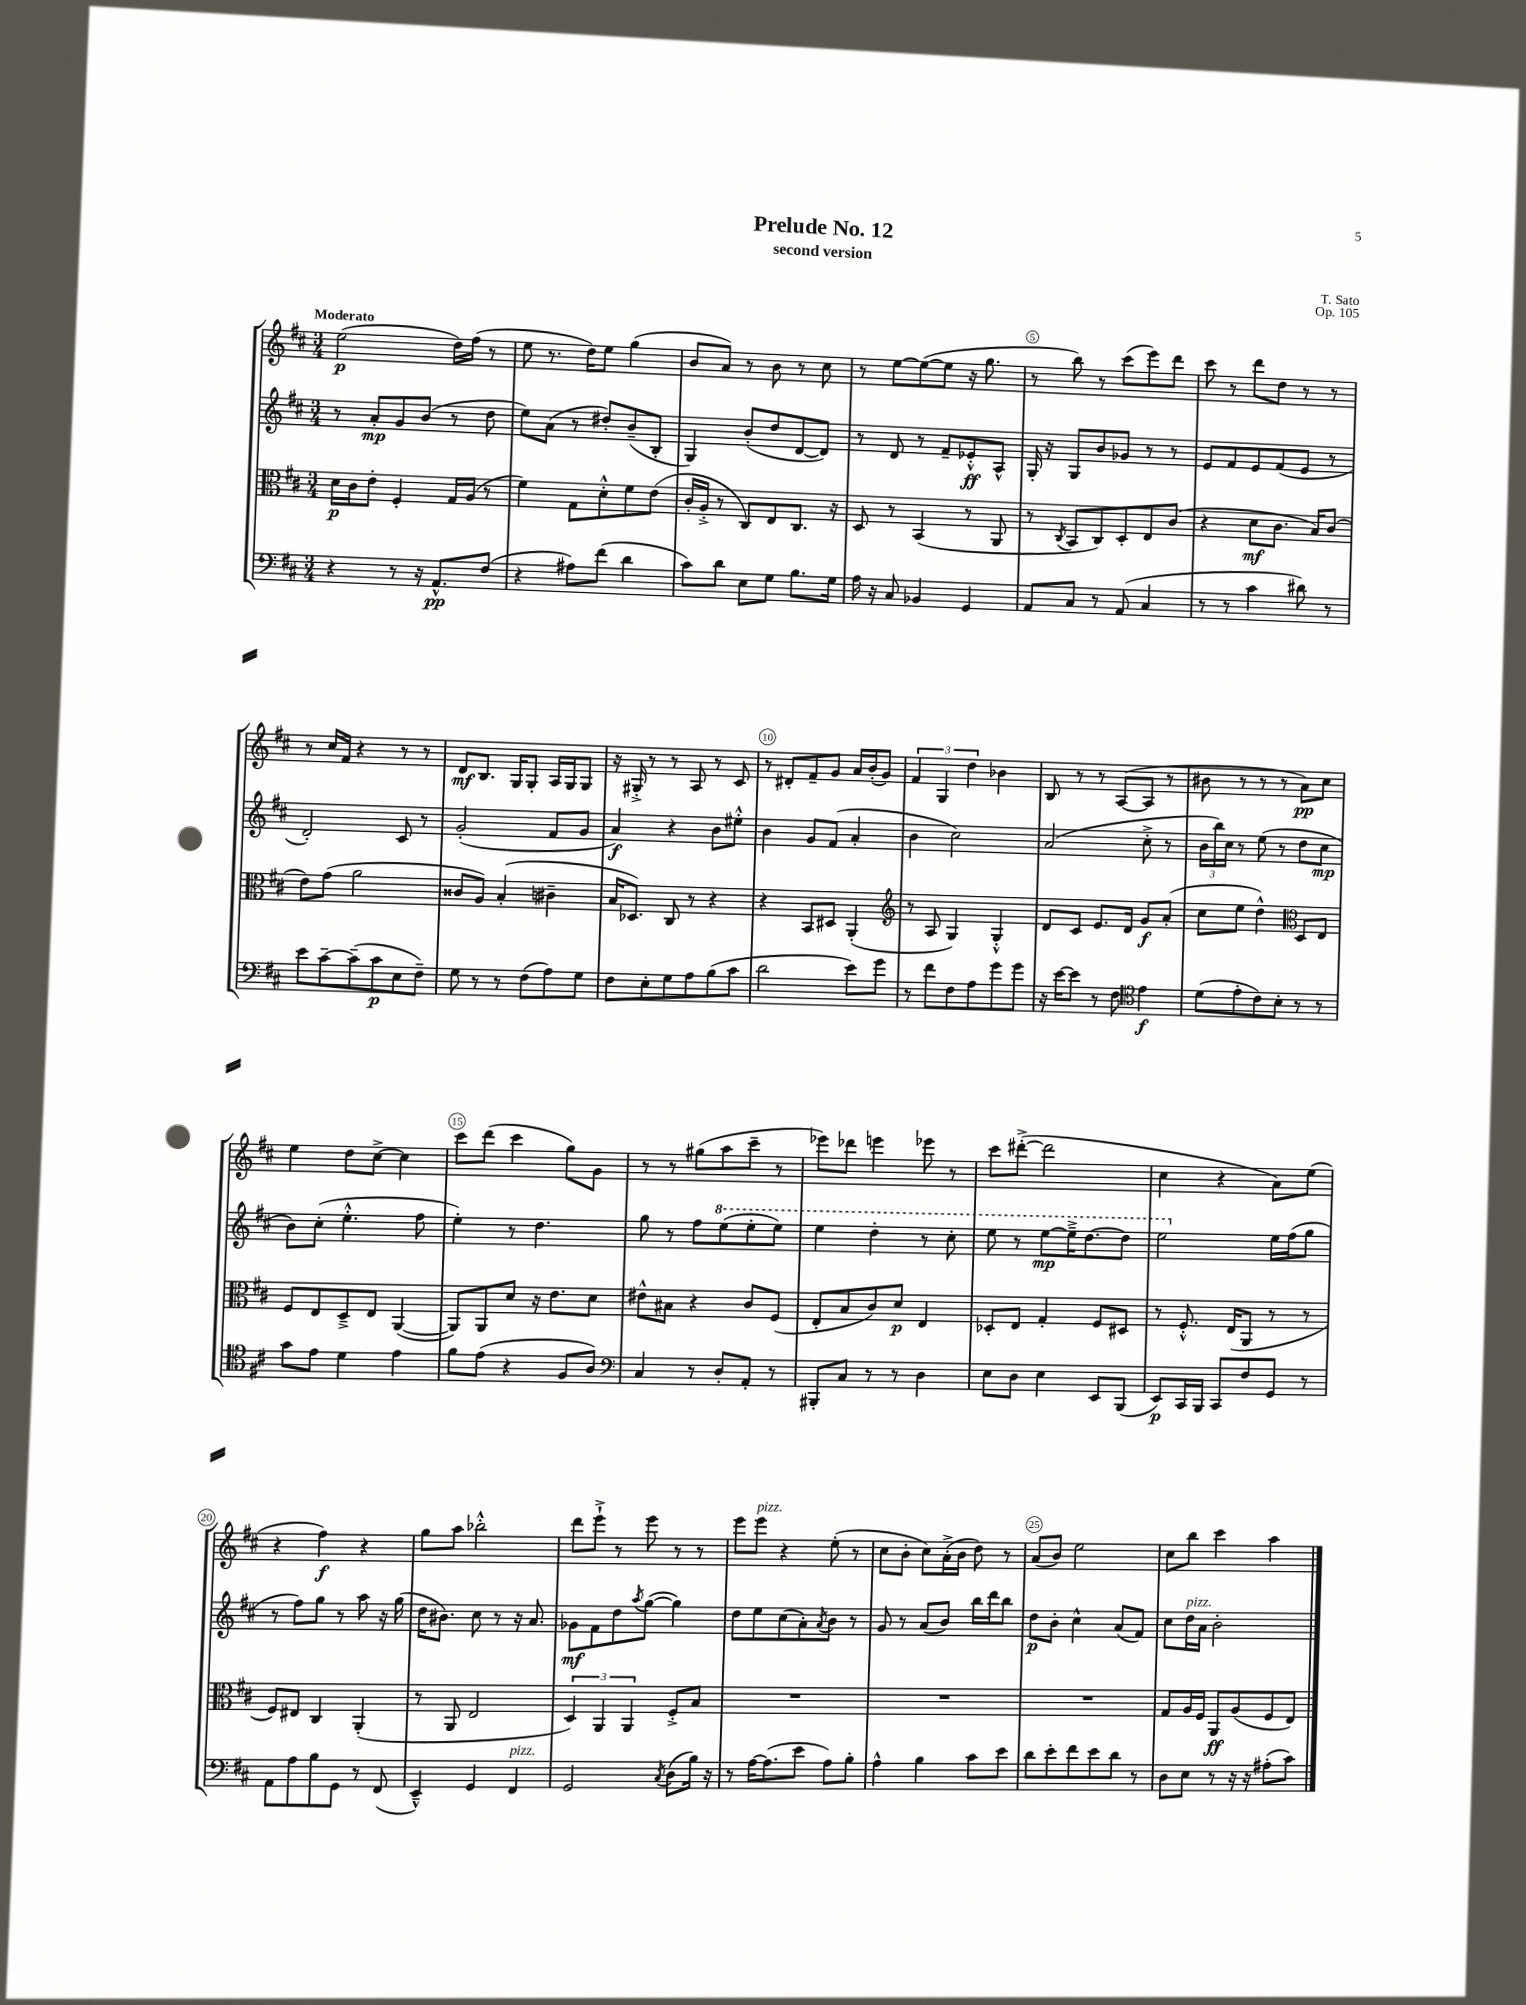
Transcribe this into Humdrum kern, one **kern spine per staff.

**kern	**kern	**kern	**kern
*staff4	*staff3	*staff2	*staff1
*clefF4	*clefC3	*clefG2	*clefG2
*k[f#c#]	*k[f#c#]	*k[f#c#]	*k[f#c#]
*M3/4	*M3/4	*M3/4	*M3/4
4r	16d\LL	8r	(2ee\
.	16c#\J	.	.
.	8e'\J	8a'/L	.
8r	4F#'/	8g/	.
16r	.	(8b/J	.
8.AA^^/L	.	.	.
.	16G/LL	8r	16dd\LL)
.	(16A/JJ	.	(16ff#\JJ
(8F#/J	8r	8dd\	8r
=	=	=	=
4r	4f#\)	8ee\L)	8ee\
.	.	(8a\J	8.r
8A#\L)	8G\L	8r	.
.	.	.	16dd\LK)
(8f#\J	8d'^^\	8dd#'/L)	8ee\J
4d\	8f#\	(8b~/	(4gg\
.	(8e\J	8B'/J	.
=	=	=	=
8c#\L)	16c#'/LL	4G/)	8b/L
.	16A'^/JJ	.	.
8d\J	8r	.	8a/J)
8E\L	8C#/L)	(8b'/L	8r
8G\J	8E/	8dd/	8b\
8.B\L	8.C#/J	[8d/	8r
.	.	8d/]J)	8cc#\
16G\Jk	16r	.	.
=	=	=	=
16A\	8D/	8r	8r
16r	.	.	.
8C#/	8r	8d/	[8ee\L
4BB-/	(4BB/	8r	(8ee\_
.	.	8f#~/L	8ee\]J
4GG/	8r	8e-'^^/	16r
.	.	.	8.gg\
.	8AA/	8A^^/J	.
=	=	=	=
8AA/L	8r	16G'/	8r
.	.	16r	.
.	8qC#/	.	.
8C#/J	8BB/L	8G/L	8bb\)
8r	8C#/)	8b/	8r
(8AA/	8D'/	8g-/J	(8ccc#\L
4C#/	8E/	8r	8eee\)
.	(8c#/J	8r	8ddd\J
=	=	=	=
8r	4r	8e/L	8ccc#\
8r	.	8f#/	8r
4c#\	8d\L	8e/	8ddd\L
.	8.c#\J	(8f#/	8dd\J
8d#\)	.	8e/J	8r
.	16B/LK)	.	.
8r	(8c#/J	8r	8r
=	=	=	=
8e\L	8e\L)	2d'/)	8r
[8c#~\	(8g\J	.	16cc#/LL
.	.	.	16f#/JJ
(8c#~\]	2a\	.	4r
8c#\	.	.	.
8E\	.	8c#/	8r
8F#~\J)	.	8r	8r
=	=	=	=
8G\	8c##/L	(2g'/	8d/L
8r	8A/J)	.	8.B/J
8r	(4B'/	.	.
.	.	.	16G/LK
(8F#\L	.	.	8G'/J
8A\)	4c#~\	8f#/L	16A/LL
.	.	.	16G/J
8G\J	.	8g/J	8G/J
=	=	=	=
8F#\L	16B/LK	4a/)	16r
.	8.D-/J)	.	16G#'^/
8E'\	.	.	8r
8G\	8C#/	4r	8r
8A\	8r	.	8A/
(8B\	4r	8b\L	8r
8c#\J	.	8ee#'^^\J	8c#/
=	=	=	=
2d\	4r	4b\	8r
.	.	.	8d#'/L
.	8BB/L	8g/L	8f#~/
.	8D#/J	(8f#/J	8g/J
8e\L)	(4AA'/	4a'/	16a/LL
.	.	.	(16b'/J
8g\J	.	.	8g/J)
=	=	=	=
*	*clefG2	*	*
8r	8r	4b\	6f#/
8f#\L	8A/	.	.
.	.	.	6G/
8F#\	4G/)	2cc#\)	.
.	.	.	6dd\
8A\	.	.	.
8g\	4G'^^/	.	4b-\
8g\J	.	.	.
=	=	=	=
16r	8d/L	(2a/	8B/
[16e\LK	.	.	.
8e\]J	8c#/J	.	8r
8r	8.e/L	.	8r
8F#\	.	.	([8A/L
.	16d/Jk	.	.
*clefC4	*	*	*
4e\	8g/L	8cc#'^\	8A/]J
.	(8a'/J	8r	8r
=	=	=	=
(8d\L	8cc#\L	24b\LL	8b#\
.	.	24bb\)	.
.	.	24cc#\JJ	.
8e'\	8ee\J	8r	8r
8c#\)	4dd^^\)	(8ee\	8r
8B'\J	.	8r	8r
*	*clefC3	*	*
8r	8D/L	8dd\L	8a\L)
8r	8E/J	8cc#\J	8cc#\J
=	=	=	=
8g\L	8F#/L	8b\L)	4ee\
8e\J	8E/	(8cc#'\J	.
4d\	8D~^/	4.ee'^^\	8dd\L
.	8E/J	.	[8cc#^\J
4e\	([4AA/	.	4cc#\]
.	.	8ff#\	.
=	=	=	=
8f#\L	8AA/]L)	4ee'\)	8ccc#\L
(8e\J	8AA/	.	(8ddd\J
4r	8d/J	8r	4ccc#\
.	16r	4.dd\	.
.	8.e\L	.	.
8F#/L	.	.	8gg\L)
8A/J)	8d\J	.	8g\J
=	=	=	=
*clefF4	*	*	*
4C#/	8e#^^\L	8gg\	8r
.	8B#\J	8r	8r
8r	4r	8ff#\L	(8gg#\L
8D'/L	.	(8eee\	8aa\
8AA'/J	8c#/L	8eee'\	8ccc#~\J
8r	(8F#/J	8eee\J)	8r
=	=	=	=
8BBB#'/L	8E'/L	4eee\	8eee-\L)
8C#/J	8B/	.	8ddd-\J
8r	8c#/)	4ddd'\	4eee\
8r	8d/J	.	.
4D\	4E/	8r	8eee-\
.	.	8ccc#'\	8r
=	=	=	=
8E\L	8D-'/L	8eee\	8ccc#\L
8D\J	8E/J	8r	([8ddd#'^\J
4E\	4G'/	[8eee\L	2ddd#\]
.	.	16eee~^\]K	.
.	.	[8.ddd\	.
8EE/L	8F#/L	.	.
(8BBB/J	8D#/J	8ddd\]J	.
=	=	=	=
8EE/L)	8r	2eee\	4cc#\
16CC#/L	8.F#'^^/	.	.
16BBB/JJ	.	.	.
8CC#/L	.	.	4r
.	(16E/LK	.	.
8F#/	8AA/J	.	.
8GG/J	8r	16ee\LL	8a\L)
.	.	(16ff#\J	.
8r	8r	8gg\J	(8ee\J
=	=	=	=
8AA\L	8F#/L)	8r	4r
8A\	8E#/J	8ff#\L)	.
8B\	4C#/	8gg\J	4ff#\)
8GG\J	.	8r	.
8r	(4AA'/	8aa\	4r
(8FF#/	.	16r	.
.	.	(16gg\	.
=	=	=	=
4EE~^^/)	8r	16dd\LK	8gg\L
.	.	8.b#\J)	.
.	8AA/	.	8aa\J
4GG/	2E/	8cc#\	2bb-'^^\
.	.	8r	.
4FF#/	.	16r	.
.	.	8.a/	.
=	=	=	=
2GG/	6D/)	8g-\L	8ddd\L
.	.	8f#\	8eee`^\J
.	6AA/	.	.
.	.	8dd\	8r
.	6AA/	.	.
.	.	8qaa/	.
.	.	([8gg\J	8eee\
8qC#/	.	.	.
(8D\L	8F#'^/L	4gg\])	8r
16B\Jk)	8B/J	.	8r
16r	.	.	.
=	=	=	=
8r	2.r	8dd\L	8eee\L
[16A\LK	.	8ee\	8eee\J
(8.A\]	.	.	.
.	.	(8cc#\	4r
8e\J	.	8a'\)	.
.	.	8qa/	.
8A\L)	.	8b\J	(8ee'\
8B'\J	.	8r	8r
=	=	=	=
4A^^\	2.r	8g/	8cc#\L
.	.	8r	8b'\J
4B\	.	(8a/L	8cc#\L)
.	.	8b/J)	(16a'^\L
.	.	.	16b\JJ
8c#\L	.	16bb\LL	8dd\)
.	.	16ddd\J	.
8e\J	.	8bb\J	8r
=	=	=	=
8d\L	2.r	8dd\L	(8a/L
8e'\	.	8b'\J	8b/J)
8f#\	.	4cc#^^\	2ee\
8e\	.	.	.
8d\J	.	(8a/L	.
8r	.	8f#/J)	.
=	=	=	=
8D\L	8G/L	8cc#\L	8cc#\L
8E\J	16A/L	16dd\L	8bb\J
.	16F#/JJ	16a\JJ	.
8r	8AA/L	2b'\	4ccc#\
16r	(8A/	.	.
16r	.	.	.
(8A#'\L	8F#/	.	4aa\
8c#\J)	8E/J)	.	.
==	==	==	==
*-	*-	*-	*-
